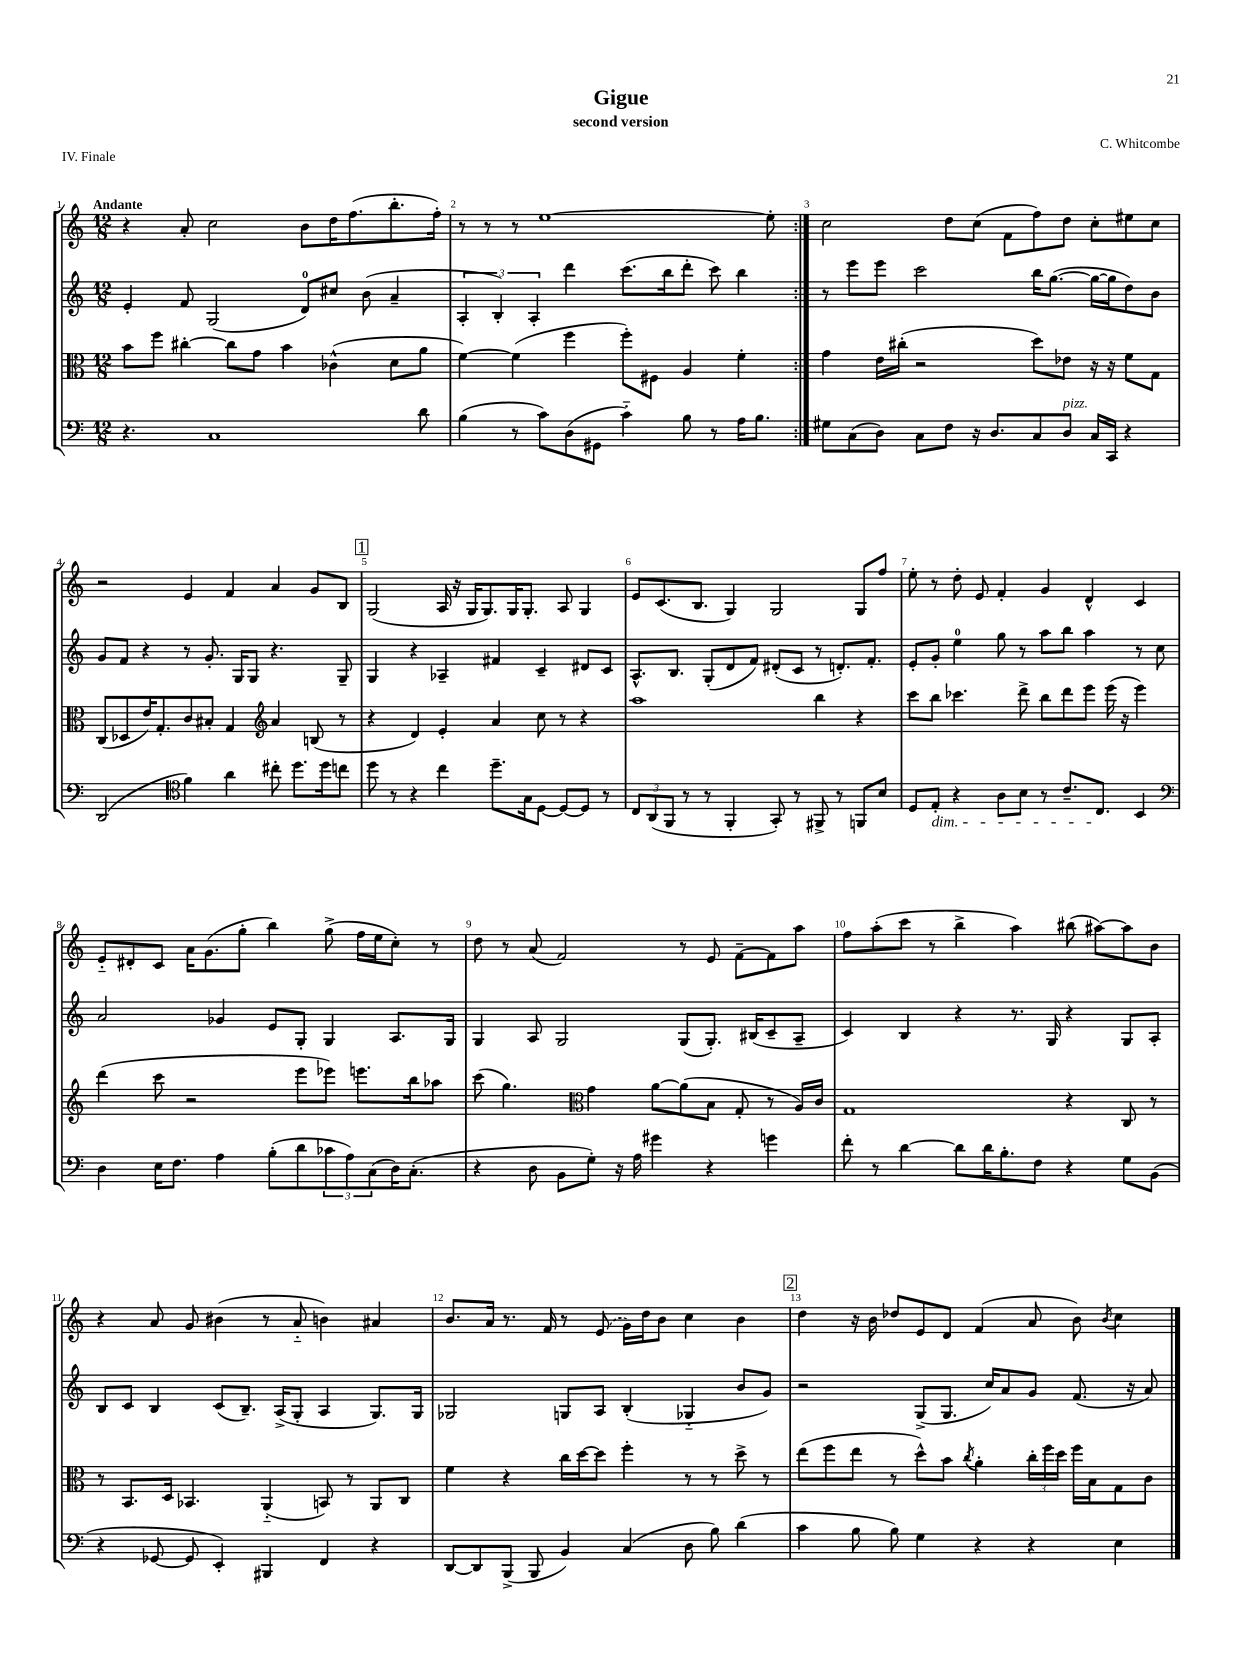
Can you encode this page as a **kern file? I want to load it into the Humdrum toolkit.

**kern	**kern	**kern	**kern
*staff4	*staff3	*staff2	*staff1
*clefF4	*clefC3	*clefG2	*clefG2
*k[]	*k[]	*k[]	*k[]
*M12/8	*M12/8	*M12/8	*M12/8
4.r	8b\L	4e'/	4r
.	8ff\J	.	.
.	[4cc#'\	8f/	8a'/
1C	.	(2G/	2cc\
.	8cc#\]L	.	.
.	8g\J	.	.
.	4b\	.	.
.	.	8d/L)	8b\L
.	(4c-^^\	8cc#/J	16dd\K
.	.	.	(8.ff\
.	.	(8b\	.
.	8d\L	4a~/	8.bb'\
8d\	8a\J	.	.
.	.	.	16ff'\Jk)
=	=	=	=
(4B\	[4f\)	6A'/	8r
.	.	.	8r
.	.	6B'/)	.
8r	(4f\]	.	8r
.	.	6A'/	.
8c\L)	.	.	[1ee
(8D\	4ff\	4ddd\	.
8GG#\J	.	.	.
4c'~\)	8ff'\L)	(8.ccc\L	.
.	8F#\J	.	.
.	.	16bb\k	.
8B\	4A/	8ddd'\J	.
8r	.	8ccc\)	.
16A\LK	4f'\	4bb\	.
8.B\J	.	.	.
.	.	.	8ee'\]
=:|!	=:|!	=:|!	=:|!
8G#\L	4g\	8r	2cc\
(8C\	.	8eee\L	.
8D\J)	16e\LL	8eee\J	.
.	(16cc#'\JJ	.	.
8C\L	2r	2ccc\	.
8F\J	.	.	8dd\L
16r	.	.	(8cc\J
8.D/L	.	.	.
.	.	.	8f\L
8C/	8dd\L)	16bb\LK	8ff\)
.	.	([8.gg\J	.
8D/J	8e-\J	.	8dd\J
16C/LL	16r	16gg\_LL	8cc'\L
16CC/JJ	16r	16gg\]J	.
4r	8f\L	8dd\)	8ee#\
.	8G\J	8b\J	8cc\J
=	=	=	=
(2DD/	(8C/L	8g/L	2r
.	8D-/	8f/J	.
.	16e/K)	4r	.
.	8.G'/	.	.
*clefC4	*	*	*
4f\)	8c/	8r	4e/
.	8B#'/J	8.g'/	.
4a\	4G/	.	4f/
.	.	16G/LK	.
.	.	8G/J	.
*	*clefG2	*	*
8cc#'\	4a/	4.r	4a/
8.dd\L	.	.	.
.	(8B/	.	8g/L
16dd\k	.	.	.
8cc\J	8r	8G~/	8B/J
=	=	=	=
8dd\	4r	4G/	(2G/
8r	.	.	.
4r	4d/)	4r	.
4cc\	4e'/	4A-~/	16A/
.	.	.	16r
.	.	.	16G/LK
.	.	.	8.G/)
8.dd~\L	4a/	4f#/	.
.	.	.	16G/K
16G\k	.	.	8.G'/J
[8D\J	8cc\	4c~/	.
8D/_L	8r	.	8A/
8D/]J	4r	8d#/L	4G/
8r	.	8c/J	.
=	=	=	=
12C/L	1aa	8.A^^/L	8e/L
(12AA/	.	.	.
.	.	.	(8.c/
12FF/J	.	.	.
.	.	8.B/J	.
8r	.	.	.
.	.	.	8.B/J
8r	.	(8G'/L	.
4FF'/	.	8d/	4G/)
.	.	8f/J)	.
8GG'/)	.	(8d#'/L	2G/
8r	.	8c/J	.
8FF#^/	4bb\	8r	.
8r	.	8.d'/L)	.
8FF/L	4r	.	8G/L
.	.	8.f'/J	.
8B/J	.	.	8ff/J
=	=	=	=
8D/L	8ccc\L	8e'/L	8ee'\
8E'/J	8bb\J	8g'/J	8r
4r	4.ccc-\	4ee\	8dd'\
.	.	.	8e/
8A\L	.	8gg\	4f'/
8B\J	8ddd^\	8r	.
8r	8bb\L	8aa\L	4g/
8.c~/L	8ddd\	8bb\J	.
.	8eee\J	4aa\	4d^^/
8.C/J	.	.	.
.	(16eee\	.	.
.	16r	.	.
4BB/	4eee\)	8r	4c/
.	.	8cc\	.
=	=	=	=
*clefF4	*	*	*
4D\	(4ddd\	2a/	8e'~/L
.	.	.	8d#'/
16E\LK	8ccc\	.	8c/J
8.F\J	.	.	.
.	2r	.	16a\LK
.	.	.	(8.g\
4A\	.	4g-/	.
.	.	.	8gg'\J
(8B'\L	.	8e/L	4bb\)
8d\	8eee\L	8G'/J	.
12c-\	8eee-\J)	4G/	(8gg^\
12A\)	.	.	.
.	8.eee\L	.	16ff\LL
(12C\	.	.	.
.	.	.	16ee\J
16D\K)	.	8.A/L	8cc'\J)
(8.C'\J	16bb\k	.	.
.	8aa-\J	.	8r
.	.	16G/Jk	.
=	=	=	=
4r	(8ccc\	4G/	8dd\
.	4.gg\)	.	8r
8D\	.	8A/	(8a/
8BB\L	.	2G/	2f/)
*	*clefC3	*	*
8G'\J)	4g\	.	.
16r	.	.	.
16A\	.	.	.
4g#\	[8a\L	.	.
.	(8a\]	(8G/L	8r
4r	8B\J	8.G'/J)	8e/
.	8G'/	.	[8f~\L
.	.	(16B#/LK	.
4g\	8r	8c~/	8f\]
.	16A/LL)	8A~/J	8aa\J
.	16c/JJ	.	.
=	=	=	=
8f'\	1G	4c/)	8ff\L
8r	.	.	(8aa'\
[4d\	.	4B/	8ccc\J
.	.	.	8r
8d\]L	.	4r	4bb^\
16d\K	.	.	.
8.B'\	.	.	.
.	.	8.r	4aa\)
8F\J	.	.	.
.	.	16G/	.
4r	4r	4r	(8bb#\
.	.	.	[8aa#\L)
8G\L	8C/	8G/L	8aa#\]
(8BB\J	8r	8A'/J	8b\J
=	=	=	=
4r	8r	8B/L	4r
.	8.BB/L	8c/J	.
[8GG-/	.	4B/	8a/
.	16D/Jk	.	.
8GG-/]	4.BB-/	.	8g/
4EE'/)	.	(8c/L	(4b#\
.	.	8.B~/J)	.
4BBB#/	(4AA'~/	.	8r
.	.	(16A^/LK	.
.	.	8G'/J	8a'~/
4FF/	8BB/)	4A/	4b\)
.	8r	.	.
4r	8AA/L	8.G/L)	4a#/
.	8C/J	.	.
.	.	16G/Jk	.
=	=	=	=
[8DD/L	4f\	2G-/	8.b/L
8DD/]	.	.	.
.	.	.	16a/Jk
(8BBB^/J	4r	.	8.r
8BBB/	.	.	.
.	.	.	16f/
4BB/)	16cc\LL	8G/L	8r
.	[16dd\J	.	.
.	8dd\]J	8A/J	(8e/
(4C/	4ff'\	(4B'/	16g\LL)
.	.	.	16dd\J
.	.	.	8b\J
8D\	8r	4G-'~/	4cc\
8B\)	8r	.	.
(4d\	8dd^\	8b/L	4b\
.	8r	8g/J)	.
=	=	=	=
4c\	(8ee\L	2r	4dd\
.	8ff\	.	.
8B\	8ee\J	.	16r
.	.	.	16b\
8B\)	8r	.	8dd-/L
4G\	8dd^^\L)	(8G^/L	8e/
.	8b\J	8.G/J	8d/J
.	8qcc/	.	.
4r	4a'\	.	(4f/
.	.	16cc/LK)	.
.	.	8a/	.
4r	24cc'\LL	8g/J	8a/
.	24ff\	.	.
.	24dd\JJ	.	.
.	16ff\LL	(8.f/	8b\)
.	16B\J	.	.
.	.	.	8qb/
4E\	8G\	.	4cc\
.	.	16r	.
.	8c\J	8a/)	.
==	==	==	==
*-	*-	*-	*-
